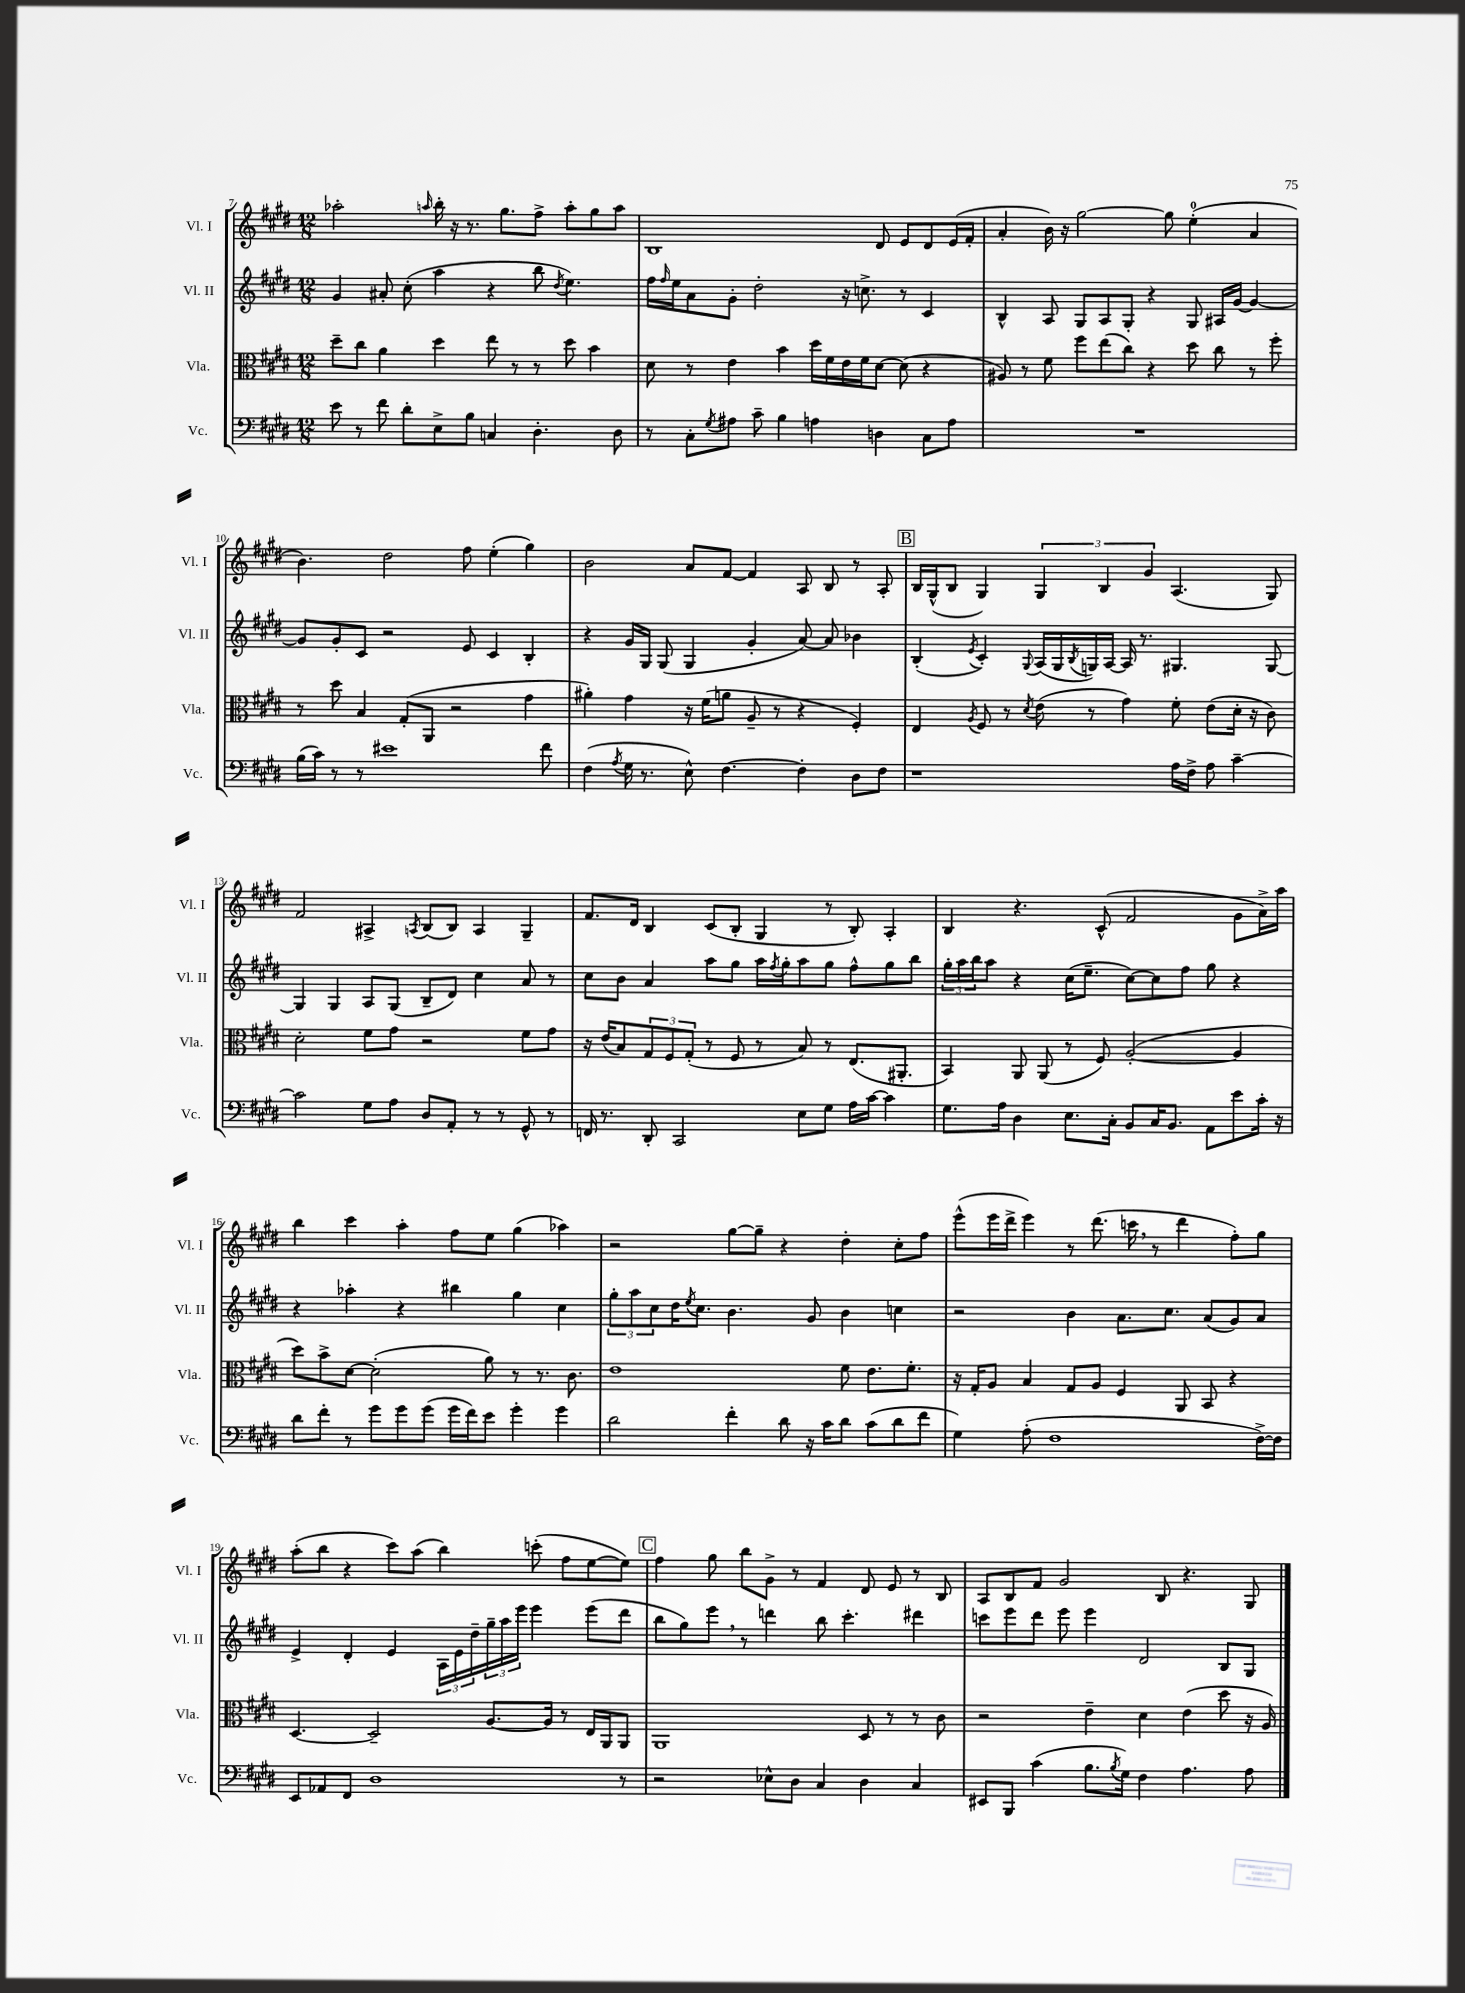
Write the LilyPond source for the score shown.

<<
\new StaffGroup <<
\new Staff = "s0" \with { instrumentName = "Vl. I" shortInstrumentName = "Vl. I" } {
    \clef treble \key e \major \numericTimeSignature \time 12/8
    aes''2-. \grace { a''16 } b''16-. r16 r8. gis''8. fis''8-> a''8-. gis''8 a''8 |
    b1 dis'8 e'8 dis'8 e'16( fis'16-. |
    a'4-. b'16) r16 gis''2~ gis''8 e''4-0-.( a'4 |
    b'4.) dis''2 fis''8 e''4-.( gis''4) |
    b'2 a'8 fis'8~ fis'4 a8 b8 r8 a8-. |
    \mark \markup { \box "B" } b16 gis16-^( b8 gis4) \tuplet 3/2 { gis4 b4 gis'4 } a4.( gis8) |
    fis'2 ais4-> \acciaccatura { a8 } b8( b8) a4 gis4-- |
    fis'8. dis'16 b4 cis'8( b8-. gis4 r8 b8-.) a4-. |
    b4 r4. cis'8-^( fis'2 gis'8 a'16->) a''16 |
    b''4 cis'''4 a''4-. fis''8 e''8 gis''4( aes''4) |
    r2 gis''8~ gis''8-- r4 dis''4-. cis''8-. fis''8 |
    e'''8-^( e'''16 dis'''16-> e'''4) r8 dis'''8.( c'''16 \breathe r8 dis'''4 fis''8-.) gis''8 |
    a''8-.( b''8 r4 cis'''8) a''8( b''4) c'''8-.( fis''8 e''8~ e''8) |
    \mark \markup { \box "C" } fis''4 gis''8 b''8 gis'8-> r8 fis'4 dis'8 e'8 r8 b8 |
    a8 b8 fis'8 gis'2 b8 r4. gis8 \bar "|." |
}
\new Staff = "s1" \with { instrumentName = "Vl. II" shortInstrumentName = "Vl. II" } {
    \clef treble \key e \major \numericTimeSignature \time 12/8
    gis'4 ais'8-. cis''8-.( a''4 r4 b''8 \acciaccatura { dis''8 } e''4.) |
    fis''16 \grace { fis''16 } e''16 a'8 gis'8-. dis''2-. r16 c''8.-> r8 cis'4 |
    b4-^ a8 gis8 a8 gis8-. r4 gis8 ais16 gis'16~ gis'4~ |
    gis'8 gis'8-. cis'8 r2 e'8 cis'4 b4-. |
    r4 gis'16 gis16 gis8( gis4 gis'4-. a'8~) a'8 bes'4 |
    \mark \markup { \box "B" } b4-.( \acciaccatura { e'8 } cis'4-.) \appoggiatura { gis8 } a16( gis16 \acciaccatura { b8 } g16) a16~ a16 r8. gis4. gis8~ |
    gis4 gis4 a8 gis8( b8-- dis'8) cis''4 a'8 r8 |
    cis''8 b'8 a'4 a''8 gis''8 a''16 \acciaccatura { fis''8 } gis''16-. a''8 gis''8 fis''8-^ gis''8 b''8 |
    \tuplet 3/2 { gis''16-. a''16 b''16 } a''8 r4 cis''16( e''8.-- cis''8~) cis''8 fis''8 gis''8 r4 |
    r4 aes''4-. r4 bis''4 gis''4 cis''4 |
    \tuplet 3/2 { gis''8-. a''8 cis''8 } dis''16 \acciaccatura { e''8 } cis''8. b'4. gis'8 b'4 c''4 |
    r2 b'4 a'8. cis''8. a'8( gis'8) a'8 |
    e'4-> dis'4-. e'4 \tuplet 3/2 { a16 e'16 dis''16-- } \tuplet 3/2 { gis''16-- a''16 e'''16 } e'''4 e'''8( dis'''8 |
    \mark \markup { \box "C" } b''8 gis''8) e'''8 \breathe r8 d'''4 b''8 cis'''4.-. dis'''4 |
    c'''8 e'''8 dis'''8 e'''8 e'''4 dis'2 b8 gis8 \bar "|." |
}
\new Staff = "s2" \with { instrumentName = "Vla." shortInstrumentName = "Vla." } {
    \clef alto \key e \major \numericTimeSignature \time 12/8
    dis''8-- cis''8 a'4 dis''4 e''8 r8 r8 dis''8 b'4 |
    dis'8 r8 e'4 b'4 dis''16 fis'16 e'16 fis'16 dis'8~ dis'8( r4 |
    ais8) r8 fis'8 fis''8 e''8( cis''8) r4 dis''8 cis''8 r8 fis''8-. |
    r8 dis''8 b4 gis8-.( a,8 r2 gis'4 |
    ais'4-.) gis'4 r16 fis'16( a'8 a8-- r8 r4 fis4-.) |
    \mark \markup { \box "B" } e4 \acciaccatura { a8 } fis8 r8 \acciaccatura { dis'8 } e'8( r8 gis'4) fis'8-. e'8( dis'16-. r16 cis'8) |
    dis'2-. fis'8 gis'8 r2 fis'8 gis'8 |
    r16 e'16( b8) \tuplet 3/2 { gis8 fis8 gis8-.( } r8 fis8 r8 b8) r8 e8.( ais,8.-. |
    b,4) a,8 a,8( r8 fis8) a2~-.( a4 |
    dis''8) b'8-> dis'8~ dis'2-.( a'8) r8 r8. cis'8. |
    e'1 fis'8 e'8. fis'8.-. |
    r16 gis16-. a8 b4 gis8 a8 fis4 a,8 b,8 r4 |
    dis4.~ dis2-- a8.~ a16 r8 e16 a,16 a,8 |
    \mark \markup { \box "C" } a,1 dis8 r8 r8 cis'8 |
    r2 e'4-- dis'4 e'4( dis''8 r16 a16) \bar "|." |
}
\new Staff = "s3" \with { instrumentName = "Vc." shortInstrumentName = "Vc." } {
    \clef bass \key e \major \numericTimeSignature \time 12/8
    e'8 r8 fis'8 dis'8-. e8-> b8 c4 dis4.-. dis8 |
    r8 cis8-. \acciaccatura { gis8 } ais8 cis'8-- b4 a4 d4 cis8 a8 |
    R1. |
    b16( cis'16) r8 r8 eis'1 fis'8 |
    fis4( \acciaccatura { a8 } gis16 r8. e8-^) fis4.~ fis4-. dis8 fis8 |
    \mark \markup { \box "B" } r1 a16 fis16-> a8 cis'4~-- |
    cis'2 gis8 a8 dis8 a,8-. r8 r8 gis,8-^ r8 |
    f,16 r8. dis,8-. cis,2 e8 gis8 a16 cis'16~ cis'4 |
    gis8. a16 dis4 e8. cis16-. b,8 cis16 b,8. a,8 e'8 cis'16-. r16 |
    dis'8 fis'8-. r8 gis'8 gis'8 gis'8( gis'16 fis'16) e'8 gis'4-. gis'4 |
    dis'2 fis'4-. dis'8 r16 cis'16 dis'8 cis'8( dis'8 fis'8 |
    gis4) a8-.( fis1 fis16~->) fis16 |
    e,8 aes,8 fis,8 dis1 r8 |
    \mark \markup { \box "C" } r2 ees8-^ dis8 cis4 dis4 cis4 |
    eis,8 b,,8 cis'4( b8. \acciaccatura { b8 } gis16) fis4 a4. a8 \bar "|." |
}
>>
>>
\layout { \context { \Score currentBarNumber = #7 } }
